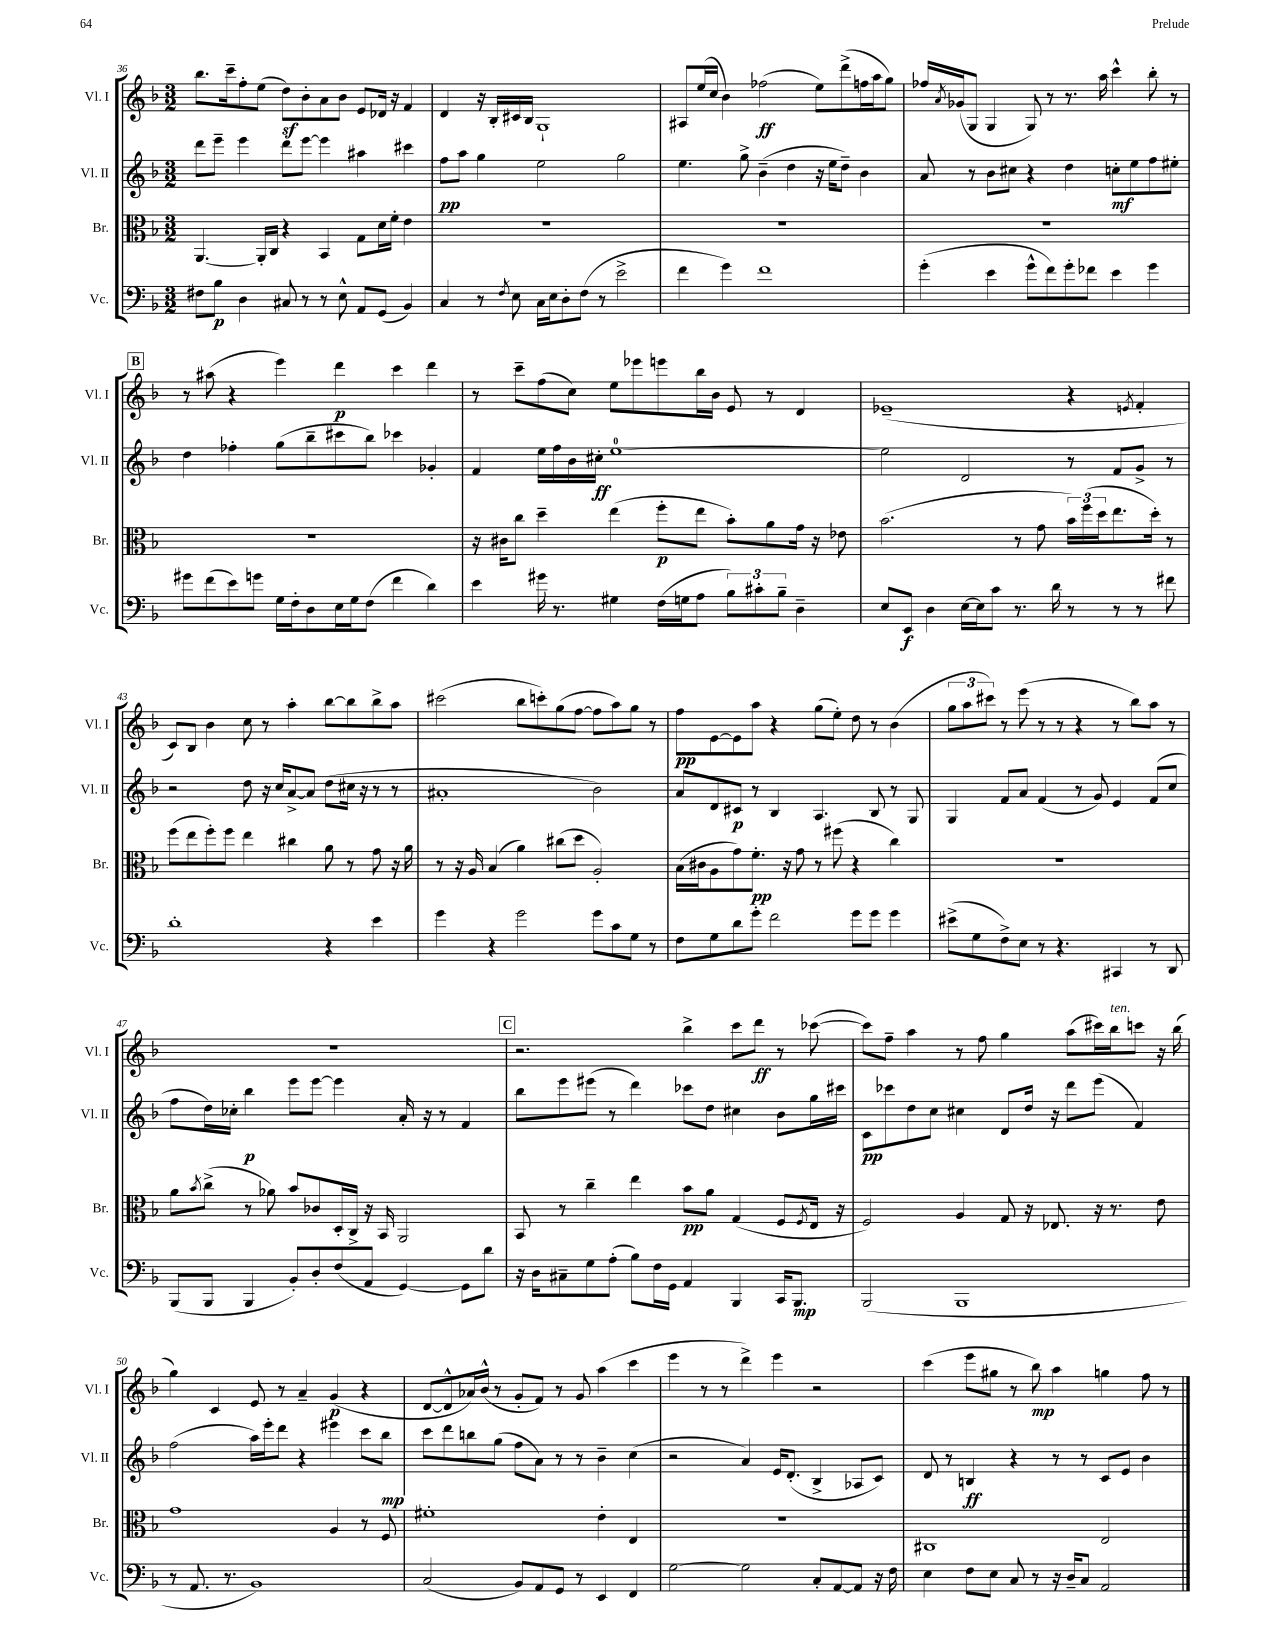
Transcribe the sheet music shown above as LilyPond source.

<<
\new StaffGroup <<
\new Staff = "s0" \with { instrumentName = "Vl. I" shortInstrumentName = "Vl. I" } {
    \clef treble \key f \major \numericTimeSignature \time 3/2
    bes''8. c'''16-- f''8-. e''8( d''8\sf) bes'8-. a'8 bes'8 e'8 des'16 r16 f'4 |
    d'4 r16 bes16-. cis'16 bes16 g1-! |
    ais8 e''16( c''16 bes'4) fes''2\ff( e''8) d'''8->( f''16 a''16 g''8) |
    fes''16 \acciaccatura { a'8 } ges'16( g8 g4 g8) r8 r8. a''16 c'''4-^ bes''8-. r8 |
    \mark \markup { \box "B" } r8 ais''8( r4 e'''4) d'''4\p c'''4 d'''4 |
    r8 c'''8-- f''8( c''8) e''8 ees'''8 e'''8 bes''16 bes'16 e'8 r8 d'4 |
    ees'1--( r4 \acciaccatura { e'8 } f'4-. |
    c'8) bes8 bes'4 c''8 r8 a''4-. bes''8~ bes''8 bes''8-> a''8 |
    cis'''2( bes''8 c'''8-.) g''8( f''8~ f''8 a''8) g''8 r8 |
    f''8\pp e'8~ e'8 a''8 r4 g''8( e''8-.) d''8 r8 bes'4( |
    \tuplet 3/2 { g''8 a''8 cis'''8) } r8 e'''8( r8 r8 r4 r8 bes''8) a''8 r8 |
    R1. |
    \mark \markup { \box "C" } r2. bes''4-> c'''8 d'''8\ff r8 ces'''8~( |
    ces'''8) f''8-- a''4 r8 f''8 g''4 a''8( cis'''16) bes''16^\markup { \italic "ten." } c'''8 r16 bes''16( |
    g''4) c'4 e'8 r8 a'4-- g'4\p( r4 |
    d'8~ d'8-^ aes'16) bes'16-^( r8 g'8-. f'8) r8 g'8 a''4( c'''4 |
    e'''4 r8 r8 d'''4->) e'''4 r2 |
    c'''4( e'''8 gis''8 r8 bes''8\mp) a''4 g''4 f''8 r8 \bar "|." |
}
\new Staff = "s1" \with { instrumentName = "Vl. II" shortInstrumentName = "Vl. II" } {
    \clef treble \key f \major \numericTimeSignature \time 3/2
    d'''8 e'''8-- e'''4 d'''8 e'''8~ e'''4 ais''4 cis'''4 |
    f''8\pp a''8 g''4 e''2 g''2 |
    e''4. g''8-> bes'4--( d''4 r16 e''16 d''8--) bes'4 |
    a'8 r8 bes'8 cis''8 r4 d''4 c''8-.\mf e''8 f''8 eis''8-. |
    \mark \markup { \box "B" } d''4 fes''4-. g''8( bes''8-- cis'''8 bes''8) ces'''4 ges'4-. |
    f'4 e''16 f''16 bes'16 cis''16-.\ff e''1-0~ |
    e''2 d'2 r8 f'8 g'8-> r8 |
    r2 d''8 r16 c''16 a'8~-> a'8 d''8( cis''16 r16 r8 r8 |
    ais'1-. bes'2) |
    a'8 d'8 cis'8\p r8 bes4 a4. bes8 r8 g8 |
    g4 f'8 a'8 f'4( r8 g'8) e'4 f'8( c''8 |
    f''8 d''16) ces''16-. bes''4\p e'''8 e'''8~ e'''4 a'16-. r16 r8 f'4 |
    \mark \markup { \box "C" } bes''8 e'''8 eis'''8( r8 d'''4) ces'''8 d''8 cis''4 bes'8 g''16 cis'''16 |
    c'8\pp ces'''8 d''8 c''8 cis''4 d'8 d''16 r16 d'''8 e'''8( f'4) |
    f''2( a''16) e'''16-. d'''8 r4 eis'''4 c'''8 bes''8\mp |
    c'''8 d'''8 b''8 g''8( f''8 a'8) r8 r8 bes'4-- c''4( |
    r2 a'4) e'16 d'8.-.( bes4-> aes8 c'8) |
    d'8 r8 b4\ff r4 r8 r8 c'8 e'8 bes'4 \bar "|." |
}
\new Staff = "s2" \with { instrumentName = "Br." shortInstrumentName = "Br." } {
    \clef alto \key f \major \numericTimeSignature \time 3/2
    a,4.~ a,16-. c16 r4 bes,4 g8 d'16 f'16-. e'4 |
    R1. |
    R1. |
    R1. |
    \mark \markup { \box "B" } R1. |
    r16 cis'16 c''8 d''4-- e''4( f''8-.\p e''8 bes'8-.) a'8 g'16 r16 ees'8 |
    bes'2.( r8 g'8 \tuplet 3/2 { bes'16) f''16( d''16 } e''8. d''16-.) r8 |
    f''8( e''8 f''8-.) f''8 e''4 cis''4 a'8 r8 g'8 r16 a'16 |
    r8 r16 a16 bes4( a'4) cis''8( d''8 a2-.) |
    bes16( cis'16 a8 g'8) f'8.-.\pp r16 g'8 r8 fis''8( r4 c''4) |
    R1. |
    a'8 \acciaccatura { bes'8 } c''8->( r8 aes'8) bes'8 ces'8 d16-. c16-> r16 bes,16 a,2 |
    \mark \markup { \box "C" } bes,8 r8 c''4-- e''4 bes'8\pp a'8 g4( f8 \acciaccatura { f8 } e16 r16 |
    f2) a4 g8 r16 ees8. r16 r8. e'8 |
    g'1 a4 r8 f8 |
    fis'1-. e'4-. e4 |
    R1. |
    cis1 e2 \bar "|." |
}
\new Staff = "s3" \with { instrumentName = "Vc." shortInstrumentName = "Vc." } {
    \clef bass \key f \major \numericTimeSignature \time 3/2
    fis8 bes8\p d4 cis8 r8 r8 e8-^ a,8 g,8( bes,4) |
    c4 r8 \acciaccatura { f8 } e8 c16 e16 d8-. f8( r8 e'2-> |
    f'4 g'4) f'1 |
    g'4-.( e'4 g'8-^ f'8) g'8-. fes'8 e'4 g'4 |
    \mark \markup { \box "B" } gis'8 f'8( e'8) g'8 g16 f16-. d8 e16 g16 f8( f'4 d'4) |
    e'4 gis'16 r8. gis4 f16( g16 a8 \tuplet 3/2 { bes8) cis'8-. bes8-- } d4-- |
    e8 e,8\f d4 e16~ e16 c'8 r8. d'16 r8 r8 r8 fis'8 |
    d'1-. r4 e'4 |
    g'4 r4 g'2 g'8 c'8 g8 r8 |
    f8 g8 d'8 g'8-. f'2 g'8 g'8 g'4 |
    eis'8->( g8 f8->) e8 r8 r4. cis,4 r8 d,8 |
    bes,,8( bes,,8 bes,,4 bes,8-.) d8-. f8( a,8 g,4~) g,8 d'8 |
    \mark \markup { \box "C" } r16 d16 cis8-- g8 a8-.( bes8) f16 g,16 a,4 bes,,4 c,16 bes,,8.\mp |
    bes,,2( bes,,1 |
    r8 a,8. r8. bes,1) |
    c2( bes,8) a,8 g,8 r8 e,4 f,4 |
    g2~ g2 c8-. a,8~ a,8 r16 f16 |
    e4 f8 e8 c8 r8 r16 d16-- c8 a,2 \bar "|." |
}
>>
>>
\layout { \context { \Score currentBarNumber = #36 } }
